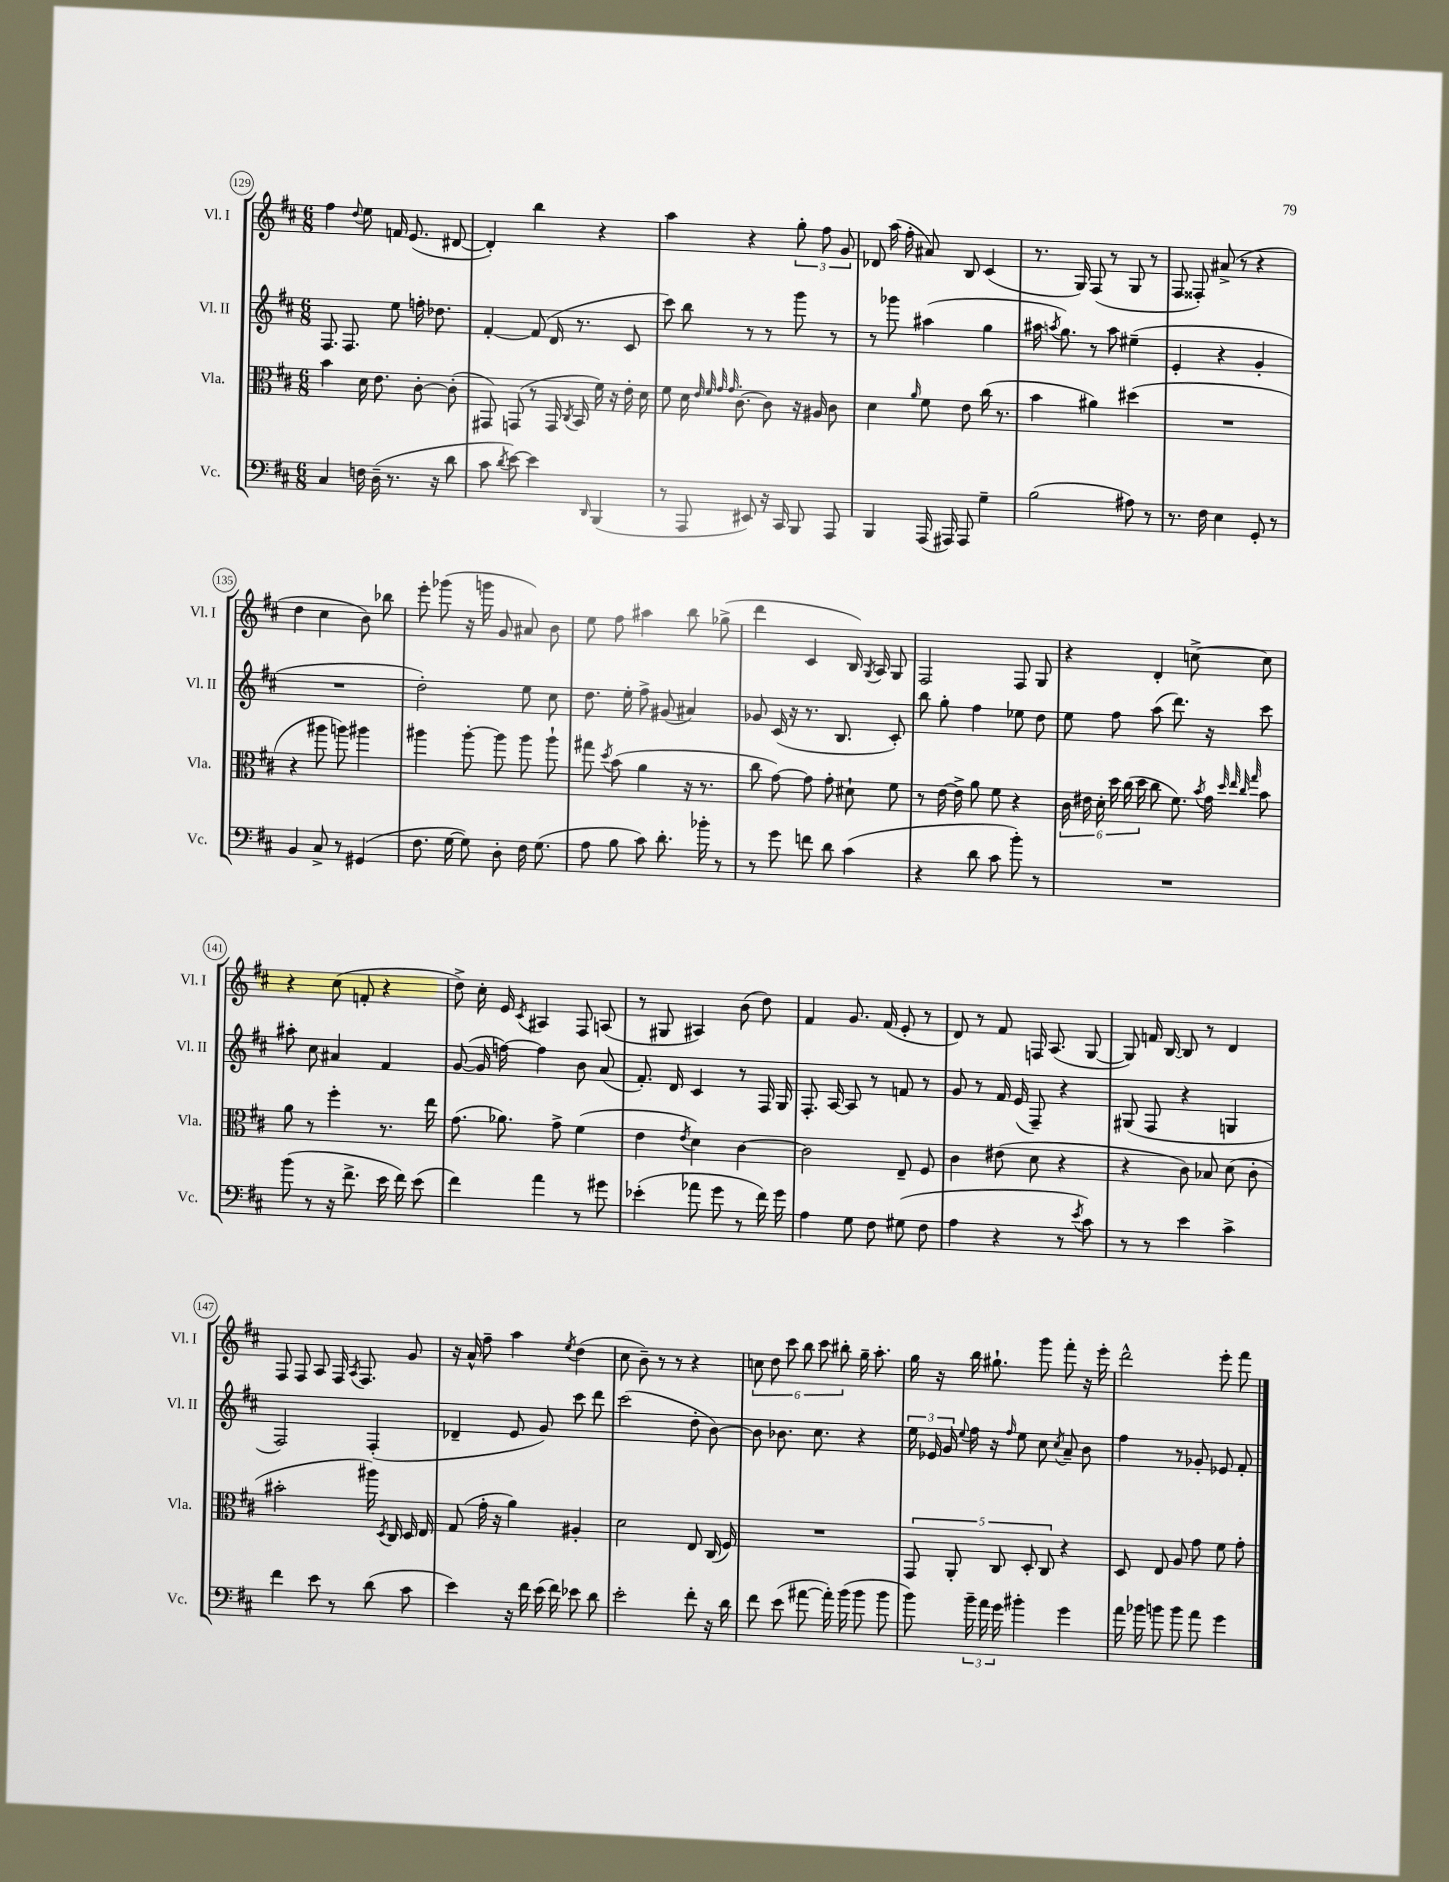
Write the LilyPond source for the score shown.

<<
\new StaffGroup <<
\new Staff = "s0" \with { instrumentName = "Vl. I" shortInstrumentName = "Vl. I" } {
    \clef treble \key d \major \numericTimeSignature \time 6/8
    \autoBeamOff fis''4 \appoggiatura { d''8 } e''8 f'16 e'8.( dis'8~ |
    dis'4-.) b''4 r4 |
    a''4 r4 \tuplet 3/2 { g''8-. fis''8 g'8 } |
    des'8 a''16( fis''16-. ais'8) b8 cis'4( |
    r8. g16) fis8( r8 g8 r8 |
    fis8 fisis8-.) ais'8->( r8 r4 |
    d''4 cis''4 b'8) bes''8 |
    e'''8-. ges'''8( r16 g'''16 g'8 ais'8) b'8 |
    e''8 fis''8 ais''4 b''8 ges''8->( |
    d'''4 cis'4 b16) \acciaccatura { g8 } a16 g8 |
    fis2 fis8 g8 |
    r4 d'4-. c''8~-> c''8 |
    r4 cis''8( f'8-. r4 |
    d''8->) cis''16-. e'16 \acciaccatura { cis'8 } ais4 fis8 a8( |
    r8 gis8 ais4) b'8( d''8) |
    fis'4 g'8. fis'16( e'8-. r8 |
    d'8) r8 fis'8 f16 a8.( g8~ |
    g8) f'16 b16~ b8 r8 d'4 |
    fis8 fis8 a8 fis16 \acciaccatura { a8 } fis8. g'8 |
    r16 a'16-^ fis''8-- a''4 \acciaccatura { e''8 } d''4( |
    cis''8 b'8--) r8 r8 r4 |
    \tuplet 6/4 { c''8 d''8 cis'''8 b''8 cis'''8 bis''8-. } g''16-- a''8.-. |
    g''16 r16 b''16 gis''8.-! g'''8 fis'''8-. r16 e'''16-. |
    d'''2-^ e'''8-. fis'''8 \bar "|." |
}
\new Staff = "s1" \with { instrumentName = "Vl. II" shortInstrumentName = "Vl. II" } {
    \clef treble \key d \major \numericTimeSignature \time 6/8
    \autoBeamOff fis8. fis8. e''8 f''16-. des''8. |
    fis'4~-. fis'8( d'16 r8. cis'8 |
    cis'''8) b''8 r8 r8 g'''8 r8 |
    r8 ges'''8 ais''4( g''4 |
    ais''16 \acciaccatura { a''8 } g''8.) r8 a''8 eis''4--( |
    e'4-. r4 g'4-. |
    R2. |
    d''2-.) e''8 cis''8 |
    d''8. e''16-. fis''8-> gis'8( ais'4) |
    ges'8 cis'16( r16 r8. b8. cis'8-.) |
    b''8 g''8-. fis''4 ees''8 d''8 |
    e''8 fis''8 a''8( d'''8.) r16 cis'''8 |
    ais''8-. cis''8 ais'4 fis'4 |
    g'8~( g'16 f''16~) f''4 b'8 a'8( |
    fis'8.-.) d'16 cis'4 r8 fis16 g16 |
    fis8.-. a16~ a8 r8 f'8 r8 |
    g'8 r8 fis'16 e'16( fis8--) r4 |
    gis8( fis8 r4 g4 |
    fis2) fis4-.( |
    des'4-- e'8 g'8) cis'''8 d'''8 |
    cis'''2( d''8-. b'8~) |
    b'8 bes'8. cis''8. r4 |
    \tuplet 3/2 { e''16 ees'16 g'16 } \appoggiatura { e''8 } fis''16 r16 \grace { fis''16 } e''8 cis''8 \acciaccatura { cis''8 } a'8-- b'8 |
    fis''4 r8 ges'8-. ees'8 fis'8-. \bar "|." |
}
\new Staff = "s2" \with { instrumentName = "Vla." shortInstrumentName = "Vla." } {
    \clef alto \key d \major \numericTimeSignature \time 6/8
    \autoBeamOff b'4 d'16 e'8. cis'8~-. cis'8-.( |
    gis,8) g,8( r8 g,16 \acciaccatura { cis8 } b,16 fis'16) r16 e'16-. d'16 |
    fis'8 d'16 \grace { e'32 fis'32 g'32 g'32 } cis'8.~-. cis'8 r16 ais16 cis'8 |
    d'4 \grace { a'16 } fis'8 e'8 cis''16( r8. |
    b'4 ais'4) dis''4( |
    R2. |
    r4 ais''8 a''8) ais''4 |
    ais''4 ais''8~-. ais''8 ais''8 ais''8-! |
    gis''8 \acciaccatura { d''8 } b'8( a'4 r16 r8. |
    cis''8 g'8~) g'8 g'8-. dis'8-! fis'8 |
    r8 e'16~ e'16-> a'8 fis'8 r4 |
    \tuplet 6/4 { cis'16 eis'16 d'16-. d''16 cis''16( d''16 } cis''8 fis'8.) \acciaccatura { b'8 } g'16 \grace { d''32 e''32 cis''32 g''32 } b'8 |
    a'8 r8 fis''4-. r8. e''16 |
    g'8.( aes'8.) g'8-> fis'4( |
    e'4 \acciaccatura { e'8 } d'4) cis'4~ |
    cis'2 e8-- fis8 |
    cis'4 eis'8( d'8 r4 |
    r4 cis'8) bes8 d'8( cis'8-. |
    bis'2-. ais''16) \acciaccatura { d8 } cis16 d16 e16 |
    g8( g'16-. r16 a'4) ais4-. |
    d'2 e8 cis16( fis16) |
    R2. |
    \tuplet 5/4 { g,8 a,8-. cis8 d8-. cis8 } r4 |
    d8 e8 a8 g'8 fis'8 g'8-. \bar "|." |
}
\new Staff = "s3" \with { instrumentName = "Vc." shortInstrumentName = "Vc." } {
    \clef bass \key d \major \numericTimeSignature \time 6/8
    \autoBeamOff cis4 f16 d16--( r8. r16 d'8 |
    cis'8 \acciaccatura { d'8 } e'8~) e'4 \grace { d,16 } b,,4( |
    r8 a,,8 eis,8) r16 cis,16 b,,8 a,,8 |
    b,,4 a,,16( ais,,16) ais,,8 g4-- |
    b2( ais8) r8 |
    r8. fis16 e4 g,8-. r8 |
    b,4 cis8-> r8 gis,4( |
    fis8. g16~ g8) d8-. fis16 g8.( |
    a8 b8 cis'8) d'8.-. bes'16-. r8 |
    r8 g'8 f'8 d'8 cis'4( |
    r4 d'8 cis'8 b'8-.) r8 |
    R2. |
    b'8( r8 r16 fis'8.-> e'16 fis'16) e'8( |
    fis'4) a'4 r8 gis'8 |
    ees'4-.( aes'8 g'8 r8 fis'16) g'16 |
    a4 g8 fis8 gis8( fis8 |
    a4 r4 r8 \acciaccatura { e'8 } cis'8) |
    r8 r8 e'4 cis'4-> |
    fis'4 e'8 r8 d'8( cis'8 |
    e'4) r16 fis'16 e'16( fis'16) ees'8 d'8 |
    e'2-. fis'8-. r16 d'16 |
    fis'8 e'8( ais'8~ ais'16-.) b'16( b'8 b'8 |
    b'8) \tuplet 3/2 { b'16-- a'16 g'16 } bis'4-. g'4 |
    a'16 bes'16 b'8 b'8 a'8 g'4 \bar "|." |
}
>>
>>
\layout { \context { \Score currentBarNumber = #129 \override BarNumber.stencil = #(make-stencil-circler 0.1 0.3 ly:text-interface::print) } }
